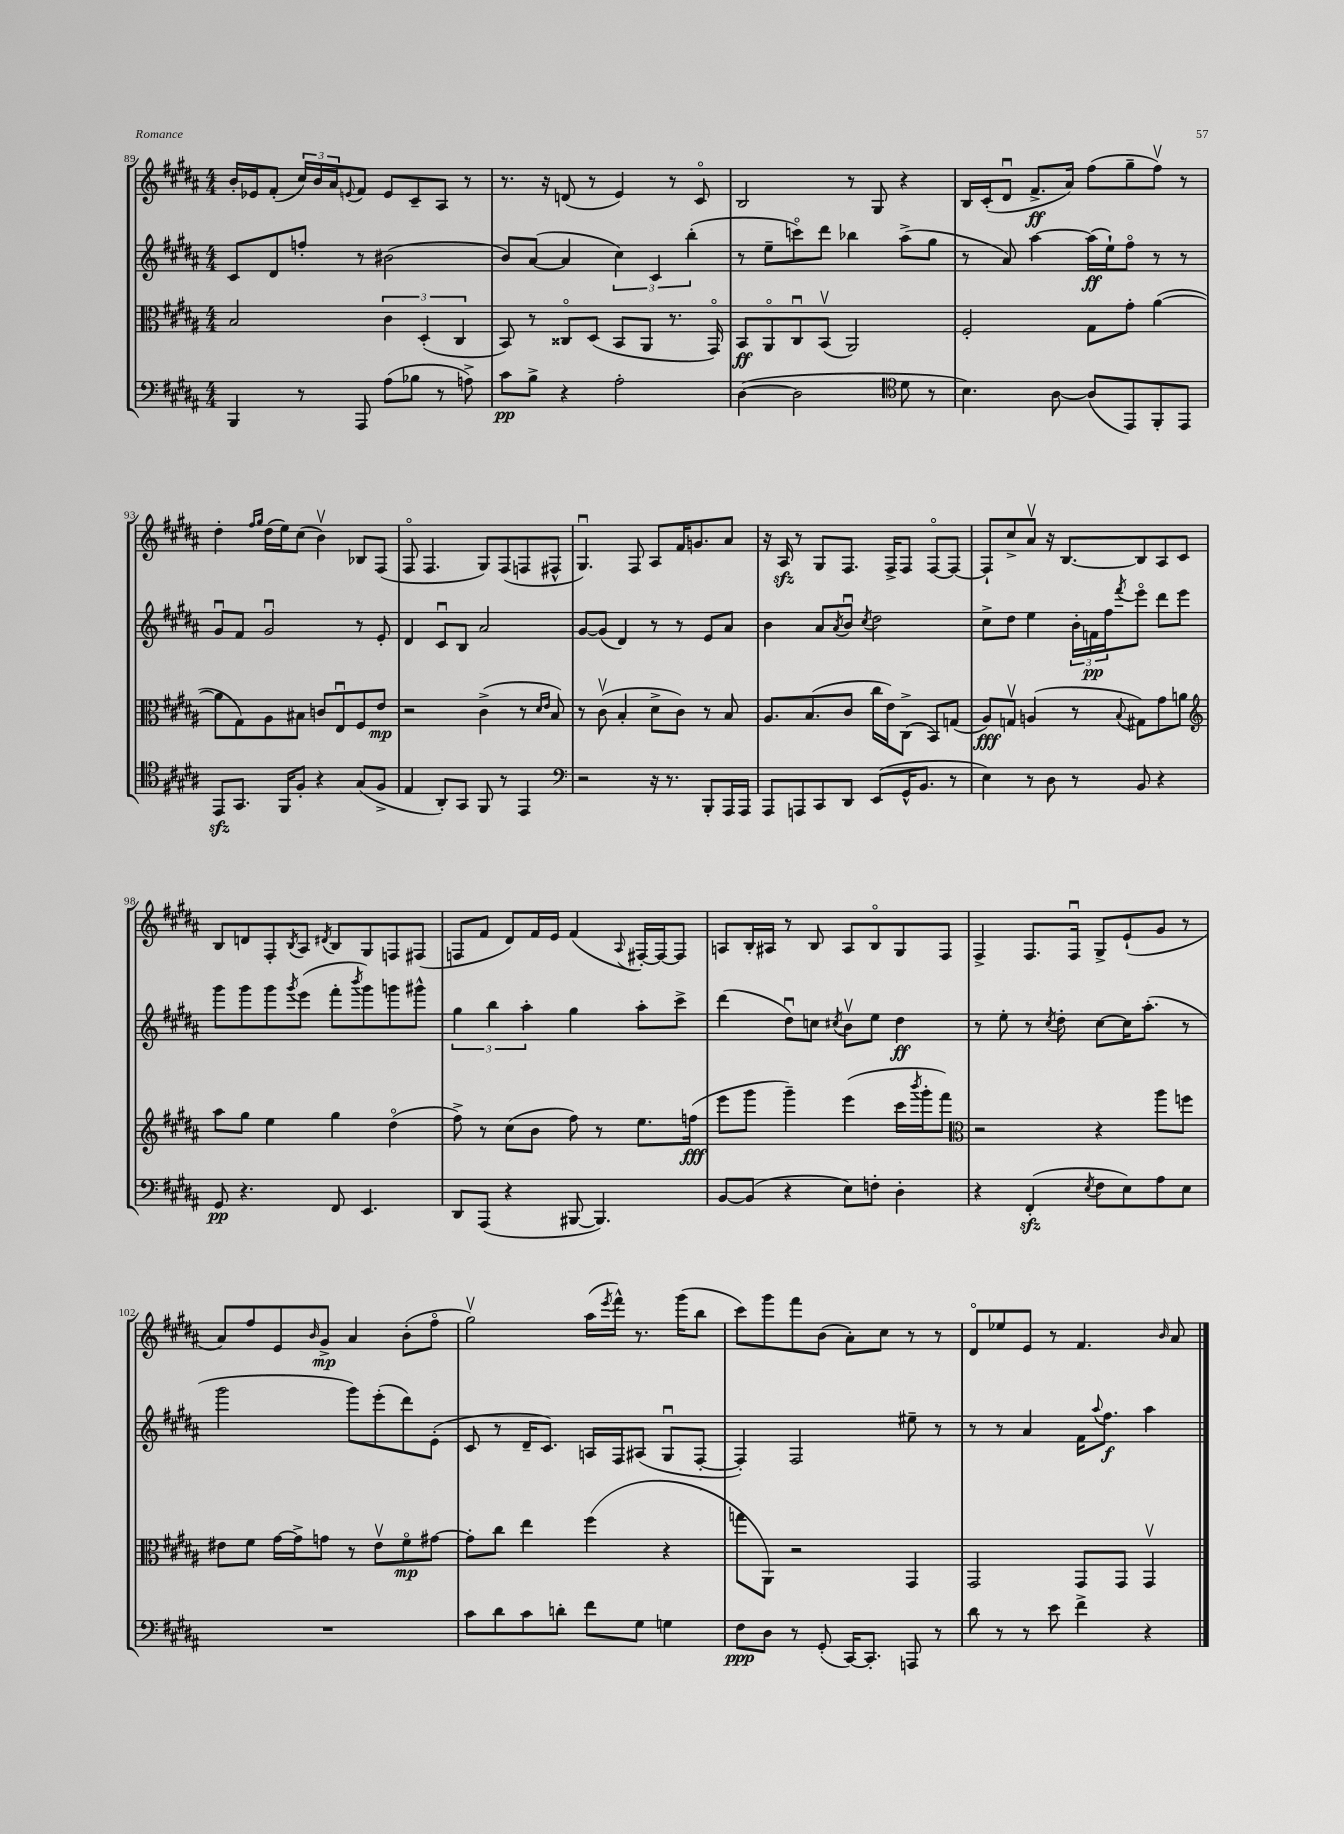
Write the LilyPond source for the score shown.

<<
\new StaffGroup <<
\new Staff = "s0" {
    \clef treble \key b \major \numericTimeSignature \time 4/4
    b'16-. ees'16 fis'8-.( \tuplet 3/2 { cis''16) b'16 ais'16 } \appoggiatura { e'8 } fis'8 e'8 cis'8-- ais8 r8 |
    r8. r16 d'8( r8 e'4) r8 cis'8\flageolet |
    b2 r8 gis8 r4 |
    b16 cis'16-.( dis'8\downbow fis'8.->\ff ais'16) fis''8( gis''8-- fis''8\upbow) r8 |
    dis''4-. \grace { fis''16 gis''16 } dis''16( e''16) cis''8( b'4\upbow) bes8 fis8( |
    fis8\flageolet fis4. gis8) fis8( f8 fis8-^ |
    gis4.\downbow) fis8 ais8 fis'16 g'8. ais'8 |
    r16 ais16\sfz r8 gis8 fis8. fis16-> fis8 fis8~\flageolet fis8~ |
    fis8-! cis''8-> ais'8\upbow r16 b8.~ b8 ais8 cis'8 |
    b8 d'8 fis8-. \acciaccatura { b8 } ais8 \acciaccatura { dis'8 } b8 gis8 f8 fis8( |
    f8 fis'8 dis'8) fis'16 e'16 fis'4( \appoggiatura { ais8 } fis16~-.) fis16~ fis8 |
    a8 b16-. ais16 r8 b8 ais8 b8\flageolet gis8 fis8 |
    fis4-> fis8. fis16\downbow gis8-> e'8-!( gis'8 r8 |
    ais'8) fis''8 e'8 \grace { b'16 } gis'8->\mp ais'4 b'8-.( fis''8\flageolet |
    gis''2\upbow) ais''16( \acciaccatura { e'''8 } fis'''16-^) r8. gis'''16( b''8 |
    cis'''8) gis'''8 fis'''8 b'8( ais'8-.) cis''8 r8 r8 |
    dis'8\flageolet ees''8 e'8 r8 fis'4. \grace { b'16 } ais'8 \bar "|." |
}
\new Staff = "s1" {
    \clef treble \key b \major \numericTimeSignature \time 4/4
    cis'8 dis'8 f''8-. r8 bis'2( |
    b'8) ais'8~( ais'4 \tuplet 3/2 { cis''4) cis'4 b''4-.( } |
    r8 e''8-- c'''8\flageolet) dis'''8 bes''4 ais''8->( gis''8 |
    r8 ais'8) ais''4~ ais''16\ff( e''16-!) fis''8\flageolet r8 r8 |
    gis'8\downbow fis'8 gis'2\downbow r8 e'8-. |
    dis'4 cis'8\downbow b8 ais'2 |
    gis'8~ gis'8( dis'4) r8 r8 e'8 ais'8 |
    b'4 ais'8 \acciaccatura { ais'8 } b'8\downbow \acciaccatura { cis''8 } dis''2 |
    cis''8-> dis''8 e''4 \tuplet 3/2 { b'16-. f'16\pp fis''16 } \acciaccatura { fis'''8 } e'''8\flageolet dis'''8 e'''8 |
    gis'''8 gis'''8 gis'''8 \acciaccatura { gis'''8 } e'''8( fis'''8-. \acciaccatura { b'''8 } gis'''8) g'''8 gis'''8-^ |
    \tuplet 3/2 { gis''4 b''4 ais''4-. } gis''4 ais''8-. cis'''8-> |
    dis'''4( dis''8\downbow) c''8 \acciaccatura { cis''8 } b'8\upbow e''8 dis''4\ff |
    r8 e''8-. r8 \acciaccatura { cis''8 } dis''8-. cis''8~ cis''16 ais''8.-.( r8 |
    gis'''2 gis'''8) e'''8-.( dis'''8) e'8-.( |
    cis'8 r8 dis'16-- cis'8.) a16 fis16 ais8( gis8\downbow fis8~-. |
    fis4-.) fis2 eis''8-- r8 |
    r8 r8 ais'4 fis'16 \appoggiatura { ais''8 } fis''8.\f ais''4 \bar "|." |
}
\new Staff = "s2" {
    \clef alto \key b \major \numericTimeSignature \time 4/4
    b2 \tuplet 3/2 { cis'4 dis4-.( cis4 } |
    b,8) r8 cisis8\flageolet dis8( b,8 ais,8 r8. gis,16\flageolet) |
    b,8\ff ais,8\flageolet cis8\downbow b,8\upbow( ais,2) |
    fis2-. gis8 gis'8-. ais'4~( |
    ais'8 gis8) ais8 bis8 c'8 e8\downbow fis8 e'8\mp |
    r2 cis'4->( r8 \grace { dis'16 e'16 } b8) |
    r8 cis'8\upbow( b4-. dis'8-> cis'8) r8 b8 |
    ais8. b8.( cis'8 cis''16 e'16) cis8->( b,8) g8( |
    ais8\fff) g8\upbow a4( r8 \appoggiatura { b8 } gis8) gis'8 a'8 |
    \clef treble ais''8 gis''8 e''4 gis''4 dis''4\flageolet( |
    fis''8->) r8 cis''8( b'8 fis''8) r8 e''8. f''16\fff( |
    e'''8 gis'''8 gis'''4--) e'''4( cis'''16 \acciaccatura { b'''8 } gis'''16-. fis'''8) |
    \clef alto r2 r4 ais''8 f''8 |
    eis'8 fis'8 gis'16~ gis'16-> g'8 r8 eis'8\upbow fis'8\flageolet\mp gis'8~ |
    gis'8-. cis''8 e''4 fis''4( r4 |
    g''8 ais,8) r2 gis,4 |
    gis,2 gis,8 gis,8 gis,4\upbow \bar "|." |
}
\new Staff = "s3" {
    \clef bass \key b \major \numericTimeSignature \time 4/4
    b,,4 r8 ais,,8 ais8( bes8 r8 a8->) |
    cis'8\pp b8-> r4 ais2-. |
    dis4~( dis2 \clef tenor dis'8 r8 |
    b4.) ais8~ ais8( e,8) fis,8-. e,8 |
    e,8\sfz gis,8. fis,16 fis8-. r4 gis8( fis8-> |
    e4 ais,8-.) gis,8 fis,8 r8 e,4 |
    \clef bass r2 r16 r8. b,,8-. ais,,16 ais,,16 |
    ais,,8 a,,8 cis,8 dis,8 e,8( gis,16-^ b,8. r8 |
    e4) r8 dis8 r8 b,8 r4 |
    gis,8\pp r4. fis,8 e,4. |
    dis,8 ais,,8( r4 bis,,8~ bis,,4.) |
    b,8~ b,8( r4 e8) f8-. dis4-. |
    r4 fis,4-.\sfz( \acciaccatura { e8 } fis8 e8) ais8 e8 |
    R1 |
    cis'8 dis'8 cis'8 d'8-. fis'8 gis8 g4 |
    fis8\ppp dis8 r8 gis,8-.( cis,16~) cis,8.-. a,,8 r8 |
    dis'8 r8 r8 e'8 fis'4-> r4 \bar "|." |
}
>>
>>
\layout { \context { \Score currentBarNumber = #89 } }
